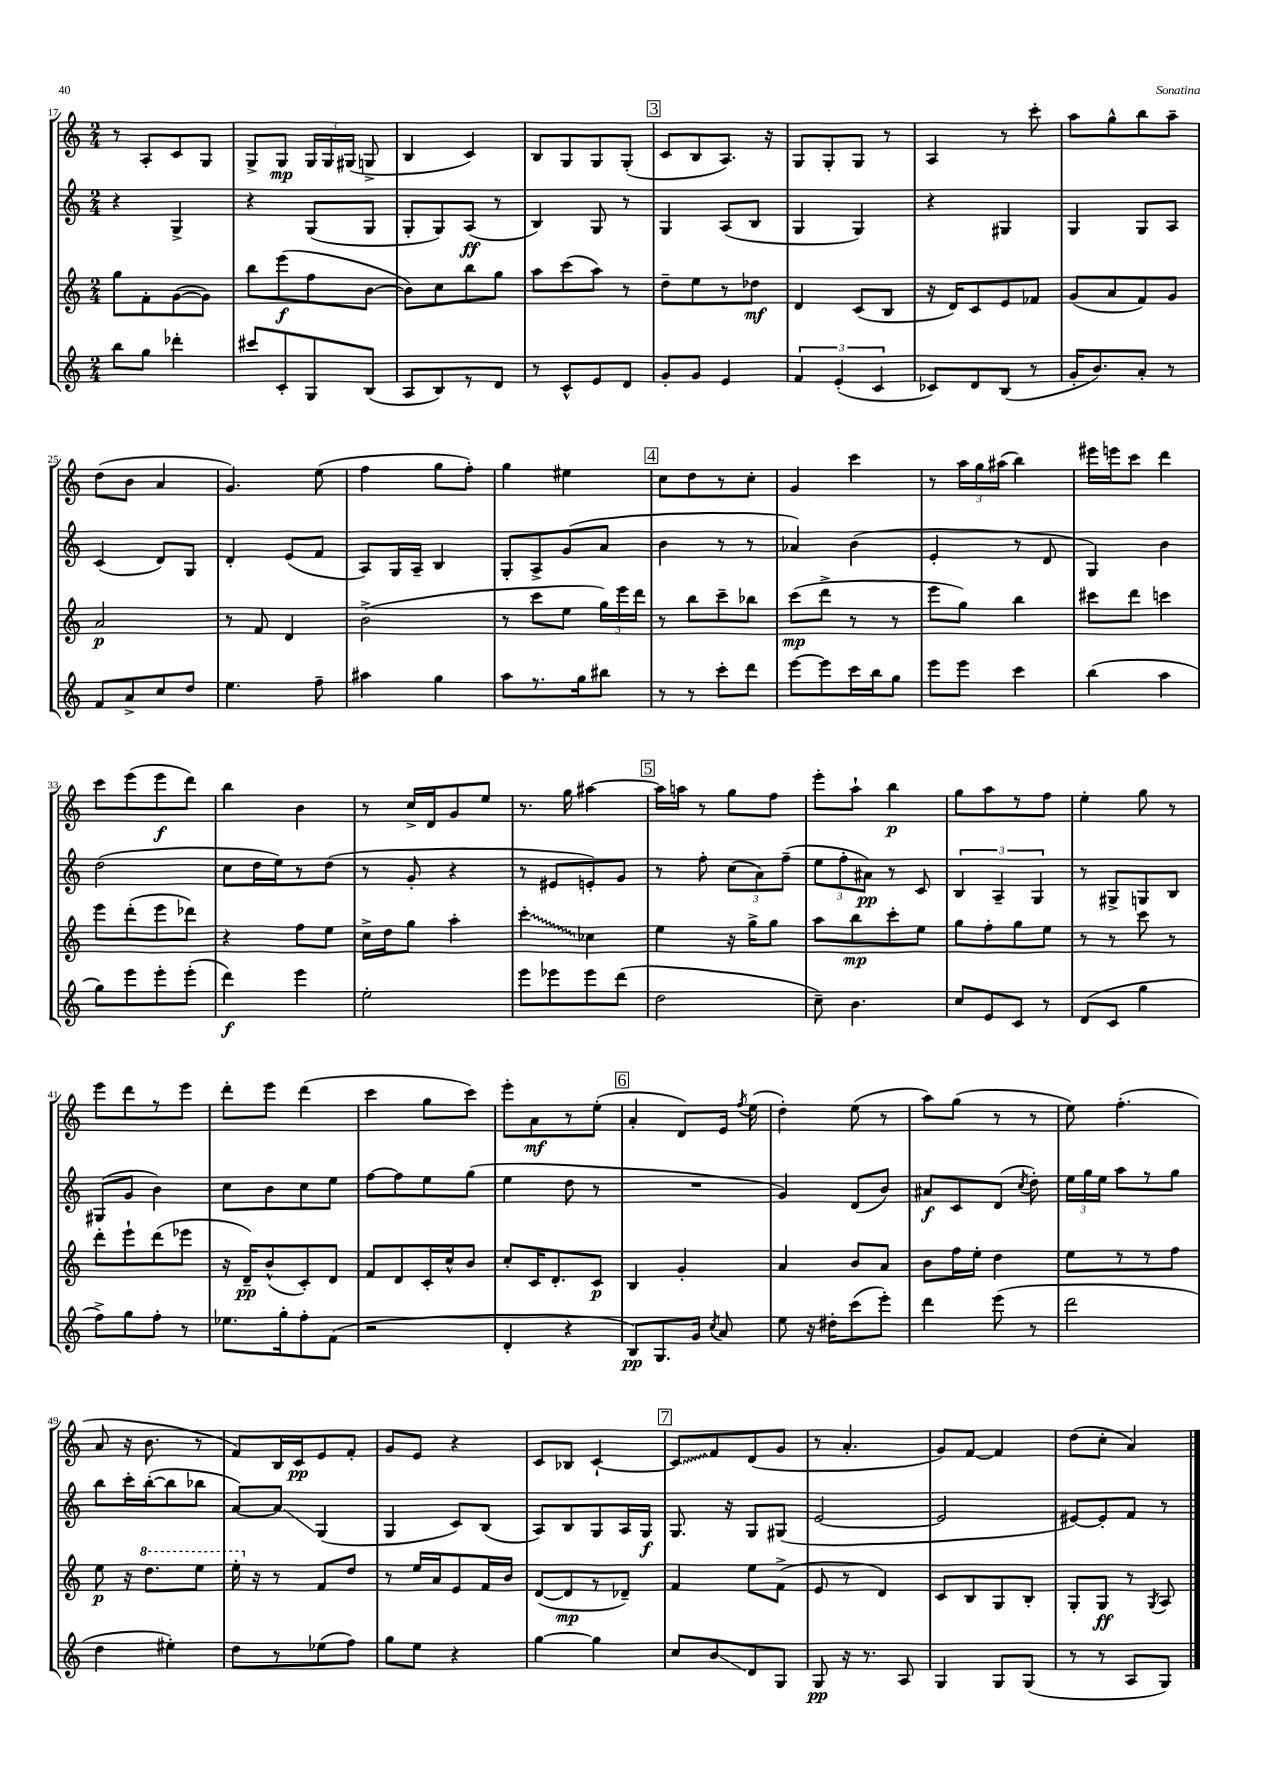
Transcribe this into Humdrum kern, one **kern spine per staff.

**kern	**kern	**kern	**kern
*staff4	*staff3	*staff2	*staff1
*clefG2	*clefG2	*clefG2	*clefG2
*k[]	*k[]	*k[]	*k[]
*M2/4	*M2/4	*M2/4	*M2/4
8bb	8gg	4r	8r
8gg	8f'	.	8A'
4ddd-'	([8g	4G^	8c
.	8g])	.	8G
=	=	=	=
8ccc#	8bb	4r	8G^
8c'	(8eee	.	8G
8G	8ff	(8G	24G
.	.	.	24G
.	.	.	(24G#
(8B	[8b	8G	8G^
=	=	=	=
8A	8b])	8G'	4B
8B)	8cc	8G)	.
8r	8bb	(8A	4c)
8d	8gg	8r	.
=	=	=	=
8r	8aa	4B)	8B
8c^^	(8ccc	.	8G
8e	8aa)	8G	8G
8d	8r	8r	(8G'
=	=	=	=
8g'	8dd~	4G	8c
8g	8ee	.	8B
4e	8r	(8A	8.A)
.	8dd-	8B	.
.	.	.	16r
=	=	=	=
6f	4d	4G	8G
.	.	.	8G'
(6e'	.	.	.
.	(8c	4G)	8G
6c	.	.	.
.	8B	.	8r
=	=	=	=
8c-)	16r	4r	4A
.	16d)	.	.
8d	8c	.	.
(8B	8e	4G#	8r
8r	8f-	.	8ccc'
=	=	=	=
16g'	(8g	4G	8aa
8.b)	.	.	.
.	8a	.	8gg^^
8a'	8f)	8G	8bb
8r	8g	8A	8aa~
=	=	=	=
8f	2a	(4c	(8dd
8a^	.	.	8b
8cc	.	8d)	4a
8dd	.	8G	.
=	=	=	=
4.ee	8r	4d'	4.g)
.	8f	.	.
.	4d	(8e	.
8ff~	.	8f	(8ee
=	=	=	=
4aa#	(2b^	8A)	4ff
.	.	16G	.
.	.	16A~	.
4gg	.	4B	8gg
.	.	.	8ff')
=	=	=	=
8aa	8r	8G'	4gg
8.r	8ccc	8A^	.
.	8ee	(8g	4ee#
16gg	.	.	.
8bb#	24gg)	8a	.
.	24eee	.	.
.	24ddd	.	.
=	=	=	=
8r	8r	4b	8cc
8r	8bb	.	8dd
8ccc'	8ccc~	8r	8r
8ddd	8bb-	8r	8cc'
=	=	=	=
[8eee	(8ccc	4a-)	4g
8eee]	8ddd^	.	.
16ccc	8r	(4b	4ccc
16bb	.	.	.
8gg	8r	.	.
=	=	=	=
8eee	8eee	4e'	8r
8eee	8gg)	.	24aa
.	.	.	24gg
.	.	.	(24aa#
4ccc	4bb	8r	4bb)
.	.	8d	.
=	=	=	=
(4bb	8ccc#	4G)	16eee#
.	.	.	16eee
.	8ddd	.	8ccc
4aa	4ccc	4b	4ddd
=	=	=	=
8gg)	8eee	(2dd	8ccc
8eee	(8ddd'	.	(8eee
8eee'	8eee	.	8eee
(8eee'	8ddd-)	.	8ddd)
=	=	=	=
4ddd)	4r	8cc	4bb
.	.	16dd	.
.	.	16ee)	.
4eee	8ff	8r	4b
.	8ee	(8dd	.
=	=	=	=
2ee'	16cc^	8r	8r
.	16dd	.	.
.	8gg	8g'	16cc^
.	.	.	16d
.	4aa'	4r	8g
.	.	.	8ee
=	=	=	=
8eee	4ccc'	8r	8.r
8eee-	.	8e#	.
.	.	.	16gg
8eee-	4cc-	8e')	[4aa#
(8ddd	.	8g	.
=	=	=	=
2dd	4ee	8r	16aa#]
.	.	.	16aa
.	.	8ff'	8r
.	16r	(12cc	8gg
.	16gg^	.	.
.	.	12a)	.
.	8gg	.	8ff
.	.	(12ff~	.
=	=	=	=
8cc~)	8aa	12ee	8eee'
.	.	12ff'	.
4.b	8bb	.	8aa`
.	.	12a#)	.
.	8ccc'	8r	4bb
.	8ee	8c	.
=	=	=	=
8cc	8gg	6B	8gg
8e	8ff'	.	8aa
.	.	6A~	.
8c	8gg	.	8r
.	.	6G	.
8r	8ee	.	8ff
=	=	=	=
(8d	8r	8r	4ee'
8c	8r	8G#^	.
4gg	8ccc	8G	8gg
.	8r	8B	8r
=	=	=	=
8ff^)	8ddd'	(8G#	8eee
8gg	8eee`	8g	8ddd
8ff'	(8ddd	4b)	8r
8r	8eee-	.	8eee
=	=	=	=
8.ee-	16r	8cc	8ddd'
.	16d~)	.	.
.	(8b^^	8b	8eee
16gg'	.	.	.
8ff'	8c')	8cc	(4ddd
(8f	8d	8ee	.
=	=	=	=
2r	8f	[8ff	4ccc
.	8d	8ff]	.
.	16c'	8ee	8gg
.	16cc^^	.	.
.	8b	(8gg	8ccc)
=	=	=	=
4d'	8cc'	4ee	8eee'
.	16c	.	8a
.	8.d'	.	.
4r	.	8dd	8r
.	8c	8r	(8ee'
=	=	=	=
8B)	4B	2r	4a'
8.G	.	.	.
.	4g'	.	8d)
16g	.	.	.
8qcc	.	.	.
8a	.	.	16e
.	.	.	8qff
.	.	.	(16ee
=	=	=	=
8ee	4a	4g)	4dd')
16r	.	.	.
16dd#'	.	.	.
(8ccc	8b	(8d	(8ee
8eee')	8a	8b)	8r
=	=	=	=
4ddd	8b	8a#	8aa)
.	16ff	8c	(8gg
.	16ee'	.	.
(8eee	4dd	(8d	8r
.	.	8qcc	.
8r	.	8dd')	8r
=	=	=	=
2ddd	8ee	24ee	8ee)
.	.	24gg	.
.	.	24ee	.
.	8r	8aa	(4.ff'
.	8r	8r	.
.	8ff	8gg	.
=	=	=	=
4dd	8ee	8bb	8a
.	16r	16ccc'	16r
.	8.ddd	([16bb'	8.b
4ee#')	.	8bb]	.
.	8eee	8bb-	8r
=	=	=	=
8dd	16eee'	[8a)	8f)
.	16r	.	.
8r	8r	8a]	16B
.	.	.	16c
(8ee-	8f	(4G	8e
8ff)	8dd	.	8f'
=	=	=	=
8gg	8r	4G	8g
8ee	16ee	.	8e
.	16a	.	.
4r	8e	8c)	4r
.	16f	(8B	.
.	16b	.	.
=	=	=	=
[4gg	([8d	8A)	8c
.	8d]	8B	8B-
4gg]	8r	8G	[4c`
.	8d-~)	16A	.
.	.	16G	.
=	=	=	=
8cc	4f	8.G	8c]
8b	.	.	8f
.	.	16r	.
8d	8ee	8G	(8d
8G	(8f^	(8G#	8g
=	=	=	=
8G	8e	[2e	8r
16r	8r	.	4.a'
8.r	.	.	.
.	4d)	.	.
8A	.	.	.
=	=	=	=
4G	8c	2e]	8g)
.	8B	.	[8f
8G	8G	.	4f]
(8G	8B'	.	.
=	=	=	=
8r	8G'	[8e#)	(8dd
8r	8G	8e#']	8cc'
8A	8r	8f	4a)
.	8qG	.	.
8G)	8A	8r	.
==	==	==	==
*-	*-	*-	*-
